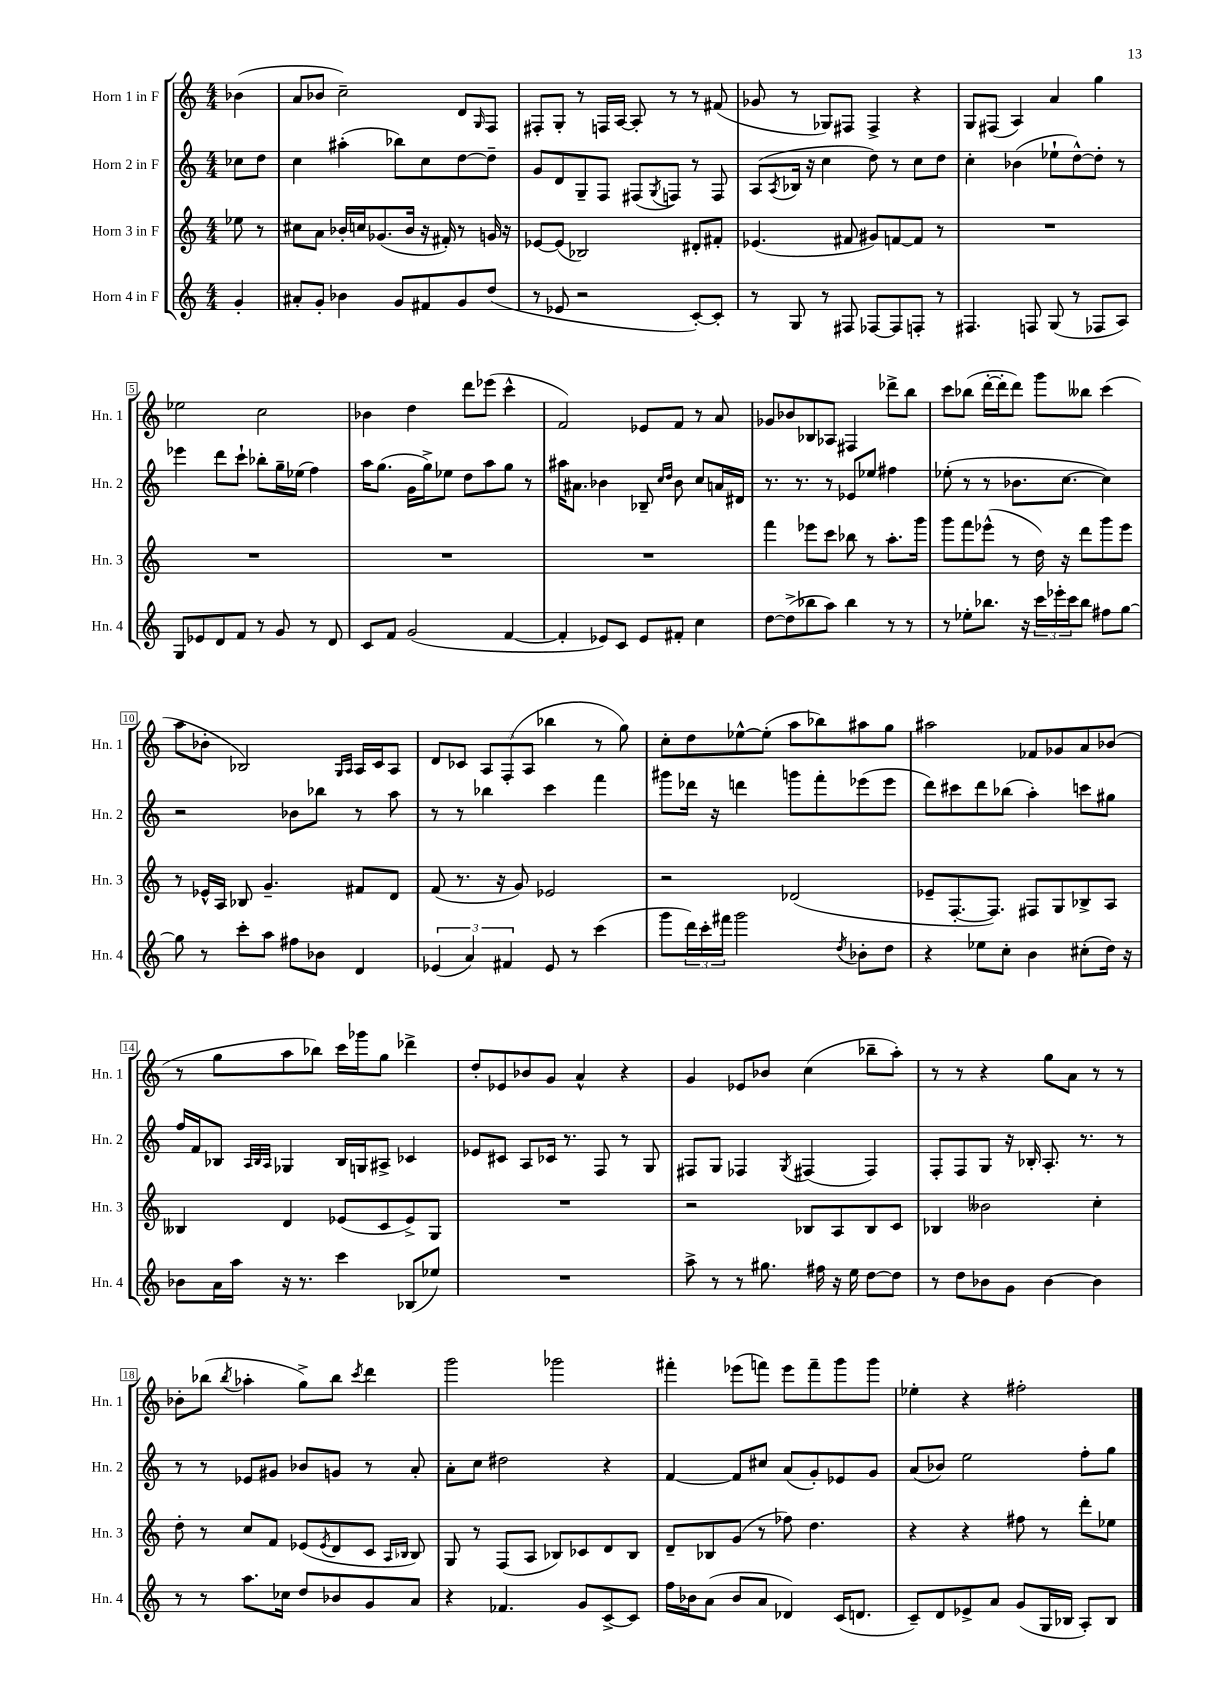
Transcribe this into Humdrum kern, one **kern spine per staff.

**kern	**kern	**kern	**kern
*staff4	*staff3	*staff2	*staff1
*clefG2	*clefG2	*clefG2	*clefG2
*k[]	*k[]	*k[]	*k[]
*M4/4	*M4/4	*M4/4	*M4/4
4g'	8ee-	8cc-	(4b-
.	8r	8dd	.
=	=	=	=
8a#'	8cc#	4cc	8a
8g'	8a	.	8b-
4b-	16b-'	(4aa#'	2cc~)
.	16cc	.	.
.	(8.g-	.	.
8g	.	8bb-)	.
.	16b-	.	.
8f#	16r	8cc	.
.	16f#')	.	.
8g	8r	[8dd	8d
.	.	.	16qqG
(8dd	16g	8dd~]	8F
.	16r	.	.
=	=	=	=
8r	[8e-	8g	8F#'
8e-	(8e-]	8d	8G'
2r	2B-)	8G~	8r
.	.	8F	16F
.	.	.	[16A
.	.	(8F#	8A']
.	.	8qG	.
.	.	8F)	8r
[8c')	8d#'	8r	8r
8c']	8f#'	8F	(8f#
=	=	=	=
8r	(4.e-	(8A	8g-
.	.	8qA	.
8G	.	16B-	8r
.	.	16r	.
8r	.	4cc	8G-)
8F#	8f#	.	8F#
[8F-	8g#)	8dd)	4F#^
8F-]	[8f	8r	.
8F'	8f]	8cc	4r
8r	8r	8dd	.
=	=	=	=
4.F#	1r	4cc'	8G
.	.	.	(8F#
.	.	(4b-	4A)
8F	.	.	.
(8G	.	8ee-`	4a
8r	.	[8dd^^)	.
8F-	.	8dd']	4gg
8A)	.	8r	.
=	=	=	=
8G	1r	4eee-	2ee-
8e-	.	.	.
8d	.	8ddd	.
8f	.	8ccc`	.
8r	.	8bb-'	2cc
8g	.	16gg~	.
.	.	(16ee-	.
8r	.	4ff)	.
8d	.	.	.
=	=	=	=
8c	1r	16aa	4b-
.	.	(8.gg	.
8f	.	.	.
(2g	.	16g	4dd
.	.	16gg^)	.
.	.	8ee-	.
.	.	8dd	8ddd
.	.	8aa	(8eee-
[4f	.	8gg	4ccc^^
.	.	8r	.
=	=	=	=
4f']	1r	16aa#	2f)
.	.	8.a#	.
8e-)	.	4b-	.
8c	.	.	.
8e-	.	8B-~	8e-
.	.	16qqcc	.
.	.	16qqdd	.
8f#'	.	8b-	8f
4cc	.	8cc	8r
.	.	16a	8a
.	.	16d#	.
=	=	=	=
[8dd	4fff	8.r	8g-
(8dd^]	.	.	8b-
.	.	8.r	.
8bb-	8eee-	.	8B-
8aa)	8ccc	8r	8A-
4bb-	8bb-	8e-	4F#
.	8r	8ee-	.
8r	8.aa'	4ff#	8ddd-^
8r	.	.	8bb
.	16ggg	.	.
=	=	=	=
8r	8ggg	(8ee-'	8ccc
8ee-'	8fff	8r	(8bb-
8.bb-	(8eee-^^	8r	[16ddd'
.	.	.	16ddd']
.	8r	8.b-	8ddd)
16r	.	.	.
24ccc	16dd)	.	8ggg
24eee-'	.	.	.
.	16r	[8.cc	.
24ccc	.	.	.
8bb-	8ddd	.	8bb--
8ff#	8ggg	4cc])	(4ccc
[8gg	8eee-	.	.
=	=	=	=
8gg]	8r	2r	8aa
8r	16e-^^	.	8b-'
.	16A	.	.
8ccc'	8B-	.	2B-)
8aa	4.g~	.	.
8ff#	.	8b-	.
8b-	.	8bb-	.
.	.	.	16qqG
.	.	.	16qqA
4d	8f#	8r	16A
.	.	.	16c
.	8d	8aa	8A
=	=	=	=
(6e-	(8f	8r	8d
.	8.r	8r	8c-
6a)	.	.	.
.	.	4bb-	12A
.	16r	.	.
6f#	.	.	(12F'
.	8g)	.	.
.	.	.	12A
8e-	2e-	4ccc	4bb-
8r	.	.	.
(4ccc	.	4fff	8r
.	.	.	8gg)
=	=	=	=
8ggg	2r	8ggg#	8cc'
24ddd)	.	16ddd-	8dd
24ccc'	.	.	.
.	.	16r	.
24fff#	.	.	.
2ggg	.	4ddd	[8ee-^^
.	.	.	(8ee-']
.	(2d-	8ggg	8aa
.	.	8fff'	8bb-)
8qdd	.	.	.
8b-'	.	(8eee-	8aa#
8dd	.	8eee-	8gg
=	=	=	=
4r	8e-~	8ddd)	2aa#
.	[8.F'	8ccc#	.
8ee-	.	8ddd	.
.	8.F])	.	.
8cc'	.	(8bb-	.
4b	8F#	4aa')	8f-
.	8G	.	8g-
(8cc#'	8B-^	8ccc	8a
16dd)	8A	8gg#	(8b-
16r	.	.	.
=	=	=	=
8b-	4B--	16ff	8r
.	.	16f	.
16a	.	8B-	8gg
16aa	.	.	.
.	.	32qqA	.
.	.	32qqB-	.
.	.	32qqA	.
16r	4d	4G-	8aa
8.r	.	.	.
.	.	.	8bb-)
4ccc	(8e-	16B-	16ccc
.	.	16G	16ggg-
.	8c	8A#^	8gg
(8B-	8e-^)	4c-	4ddd-^
8ee-)	8G	.	.
=	=	=	=
1r	1r	8e-	8dd'
.	.	8c#	8e-
.	.	8A	8b-
.	.	16c-	8g
.	.	8.r	.
.	.	.	4a^^
.	.	8F	.
.	.	8r	4r
.	.	8G	.
=	=	=	=
8aa^	2r	8F#	4g
8r	.	8G	.
8r	.	4F-	8e-
8.gg#	.	.	8b-
.	.	8qG	.
.	8B-	(4F#	(4cc
16ff#	.	.	.
16r	8A	.	.
16ee	.	.	.
[8dd	8B-	4F#)	8bb-~
8dd]	8c	.	8aa')
=	=	=	=
8r	4B-	8F'	8r
8dd	.	8F	8r
8b-	2b--	8G	4r
8g	.	16r	.
.	.	16B-'	.
[4b-	.	8.A'	8gg
.	.	.	8a
.	.	8.r	.
4b-]	4cc'	.	8r
.	.	8r	8r
=	=	=	=
8r	8dd'	8r	8b-'
8r	8r	8r	(8bb-
.	.	.	8qbb-
8.aa	8cc	8e-	4aa-'
.	8f	8g#	.
16cc-	.	.	.
8dd	(8e-	8b-	8gg^)
.	8qe-	.	.
8b-	8d	8g	8bb-
.	.	.	8qccc
8g	8c	8r	4ddd
.	16qqA	.	.
.	16qqB-	.	.
8a	8B-)	8a'	.
=	=	=	=
4r	8G	8a'	2ggg
.	8r	8cc	.
4.f-	(8F	2dd#	.
.	8A	.	.
.	8B-)	.	2ggg-
8g	8c-	.	.
[8c^	8d	4r	.
8c]	8B-	.	.
=	=	=	=
16ff	8d~	[4f	4fff#'
16b-	.	.	.
(8a	8B-	.	.
8b-	(8g	8f]	(8eee-
8a	8r	8cc#	8fff)
4d-)	8ff-)	(8a	8eee-
.	4.dd	8g')	8fff~
(16c	.	8e-	8ggg
8.d	.	.	.
.	.	8g	8ggg
=	=	=	=
8c~)	4r	(8a	4ee-'
8d	.	8b-)	.
8e-^	4r	2ee	4r
8a	.	.	.
(8g	8ff#	.	2ff#'
16G	8r	.	.
16B-	.	.	.
8A')	8ddd'	8ff'	.
8B-	8ee-	8gg	.
==	==	==	==
*-	*-	*-	*-
